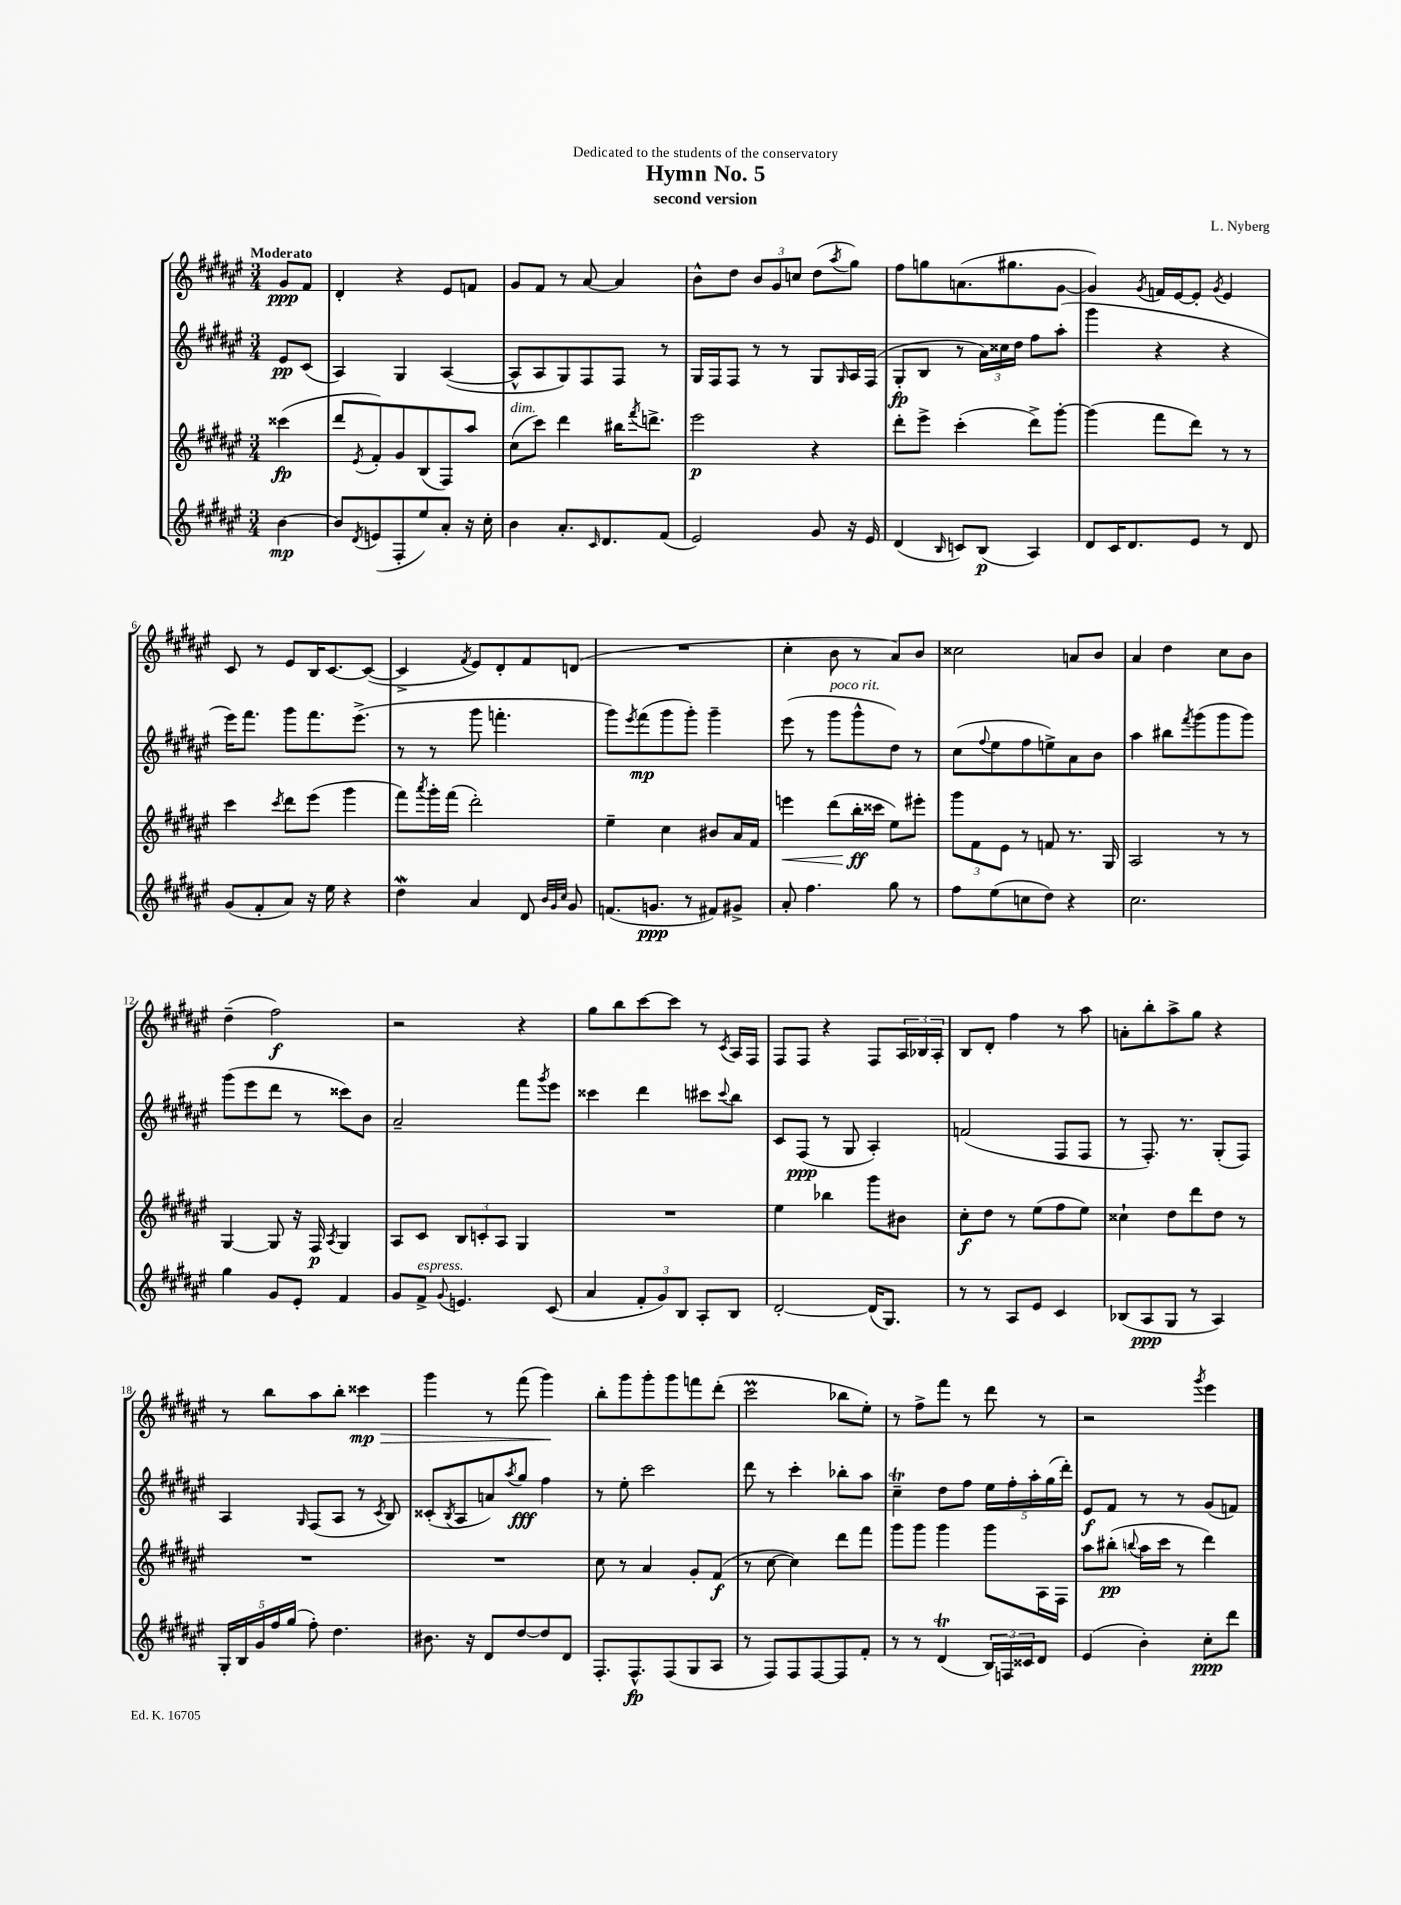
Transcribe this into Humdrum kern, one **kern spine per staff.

**kern	**dynam	**kern	**dynam	**kern	**dynam	**kern	**dynam
*part4	*part4	*part3	*part3	*part2	*part2	*part1	*part1
*staff4	*staff4	*staff3	*staff3	*staff2	*staff2	*staff1	*staff1
*clefG2	*	*clefG2	*	*clefG2	*	*clefG2	*
*k[f#c#g#d#a#e#]	*	*k[f#c#g#d#a#e#]	*	*k[f#c#g#d#a#e#]	*	*k[f#c#g#d#a#e#]	*
*M3/4	*	*M3/4	*	*M3/4	*	*M3/4	*
=	=	=	=	=	=	=	=
!	!	!	!	!	!	!LO:TX:a:B:t=Moderato	!
[4b\	mp	(4ccc##X\	fp	8e#/L	pp	8g#/L	ppp
.	.	.	.	(8c#/J	.	8f#/J	.
=1	=1	=1	=1	=1	=1	=1	=1
8b/L]	.	8ddd#/L	.	4A#/)	.	4d#'/	.
8qd#/	.	8qe#/	.	.	.	.	.
(8en/	.	8f#'/)	.	.	.	.	.
8F#'/	.	8g#/	.	4G#/	.	4r	.
8ee#/)	.	(8B/	.	.	.	.	.
8a#'/J	.	8F#/)	.	([4A#/	.	8e#/L	.
16r	.	8aa#/J	.	.	.	8fn/J	.
16cc#'\	.	.	.	.	.	.	.
=2	=2	=2	=2	=2	=2	=2	=2
!	!	!LO:TX:a:i:t=dim.	!	!	!	!	!
4b\	.	(8cc#\L	.	8A#^^/L]	.	8g#/L	.
.	.	8ccc#\J)	.	8A#/	.	8f#/J	.
8.a#'/L	.	4ddd#\	.	8G#/)	.	8r	.
.	.	.	.	8F#/	.	[8a#/	.
16qqc#/	.	.	.	.	.	.	.
8.d#/	.	.	.	.	.	.	.
.	.	16bb#X\KL	.	8F#/J	.	4a#/]	.
.	.	8qfff#/	.	.	.	.	.
.	.	8.dddn^\J	.	.	.	.	.
(8f#/J	.	.	.	8r	.	.	.
=3	=3	=3	=3	=3	=3	=3	=3
2e#/)	.	2eee#\	p	16G#/LL	.	8b^^\L	.
.	.	.	.	16F#/J	.	.	.
.	.	.	.	8F#/J	.	8dd#\J	.
.	.	.	.	8r	.	12b/L	.
.	.	.	.	.	.	12g#/	.
.	.	.	.	8r	.	.	.
.	.	.	.	.	.	12ccn/J	.
8g#/	.	4r	.	8G#/L	.	(8dd#\L	.
.	.	.	.	16qqG#/	.	8qaa#/	.
16r	.	.	.	16A#/L	.	8gg#\J)	.
16e#/	.	.	.	(16F#/JJ	.	.	.
=4	=4	=4	=4	=4	=4	=4	=4
(4d#/	.	8ddd#'\L	.	8G#'/L	fp	8ff#\L	.
.	.	8eee#^\J	.	8B/J	.	8ggn\	.
16qqB/	.	.	.	.	.	.	.
8cn/L)	.	(4ccc#'\	.	8r	.	(8.an\	.
(8B/J	p	.	.	24a#\LL)	.	.	.
.	.	.	.	24cc##X\	.	.	.
.	.	.	.	.	.	8.gg#X\	.
.	.	.	.	24dd#\JJ	.	.	.
4A#/)	.	8ddd#^\L)	.	8ff#\L	.	.	.
.	.	[8ggg#'\J	.	(8aa#'\J	.	[8g#\J	.
=5	=5	=5	=5	=5	=5	=5	=5
8d#/L	.	(4ggg#\]	.	4ggg#\	.	4g#/])	.
16c#/K	.	.	.	.	.	.	.
8.d#/	.	.	.	.	.	.	.
.	.	.	.	.	.	8qg#/	.
.	.	8fff#\L	.	4r	.	16fn/LL	.
.	.	.	.	.	.	[16e#/J	.
8e#/J	.	8ddd#\J)	.	.	.	8e#'/J]	.
.	.	.	.	.	.	8qg#/	.
8r	.	8r	.	4r	.	4e#/	.
8d#/	.	8r	.	.	.	.	.
!!LO:LB:g=z
=6	=6	=6	=6	=6	=6	=6	=6
(8g#/L	.	4ccc#\	.	16eee#\KL)	.	8c#/	.
.	.	.	.	8.fff#\J	.	.	.
8f#'/	.	.	.	.	.	8r	.
.	.	8qccc#/	.	.	.	.	.
8a#/J)	.	8ddd#\L	.	8ggg#\L	.	8e#/L	.
16r	.	(8eee#\J	.	8.fff#\	.	16B/K	.
16ee#\	.	.	.	.	.	[8.c#/	.
4r	.	4ggg#\	.	.	.	.	.
.	.	.	.	(8.eee#^\J	.	.	.
.	.	.	.	.	.	(8c#/J_	.
=7	=7	=7	=7	=7	=7	=7	=7
4dd#W\	.	8fff#\L)	.	8r	.	4c#^/]	.
.	.	8qaaa#/	.	.	.	.	.
.	.	16ggg#'\L	.	8r	.	.	.
.	.	(16fff#\JJ	.	.	.	.	.
.	.	.	.	.	.	8qf#/	.
4a#/	.	2ddd#'\)	.	8ggg#\	.	8e#/L)	.
.	.	.	.	4.fffn'\	.	8d#'/	.
8d#/	.	.	.	.	.	8f#/	.
32qqb/LLL	.	.	.	.	.	.	.
32qqg#/	.	.	.	.	.	.	.
32qqcc#/JJJ	.	.	.	.	.	.	.
8g#/	.	.	.	.	.	(8dn/J	.
=8	=8	=8	=8	=8	=8	=8	=8
(8.fn/L	.	4ee#~\	.	8ggg#\L)	.	2.r	.
.	.	.	.	8qeee#/	.	.	.
.	.	.	.	(8fff#\	mp	.	.
8.gn/J	ppp	.	.	.	.	.	.
.	.	4cc#\	.	8ggg#\	.	.	.
8r	.	.	.	8ggg#'\J)	.	.	.
8f#X/L)	.	8b#X/L	.	4ggg#~\	.	.	.
8g#X^/J	.	16a#/L	.	.	.	.	.
.	.	16f#/JJ	.	.	.	.	.
=9	=9	=9	=9	=9	=9	=9	=9
!	!	!	!LO:HP:b	!	!	!	!
8a#'/	.	4eeen\	<	(8eee#\	.	4cc#'\	.
4.ff#\	.	.	.	8r	.	.	.
!	!	!	!	!LO:TX:a:i:t=poco rit.	!	!	!
.	.	(8ddd#\L	.	8ggg#\L	.	8b\	.
.	.	16bb'\L	ff	8ggg#^^\	.	8r	.
.	.	16ccc##X\JJ	[	.	.	.	.
8gg#\	.	8ee#\L)	.	8dd#\J)	.	8a#/L)	.
8r	.	8eee#X'\J	.	8r	.	8b/J	.
=10	=10	=10	=10	=10	=10	=10	=10
8ff#\L	.	12ggg#\L	.	(8cc#\L	.	2cc##X\	.
.	.	12f#\	.	.	.	.	.
.	.	.	.	8qqff#/	.	.	.
(8ee#\	.	.	.	8ee#\	.	.	.
.	.	12e#\J	.	.	.	.	.
8ccn\	.	8r	.	8ff#\	.	.	.
8dd#\J)	.	8fn/	.	8een^\)	.	.	.
4r	.	8.r	.	8a#\	.	8an/L	.
.	.	.	.	8b\J	.	8b/J	.
.	.	16G#/	.	.	.	.	.
=11	=11	=11	=11	=11	=11	=11	=11
2.cc#\	.	2A#/	.	4aa#\	.	4a#/	.
.	.	.	.	8bb#X\L	.	4dd#\	.
.	.	.	.	8qfff#/	.	.	.
.	.	.	.	(8ggg#\	.	.	.
.	.	8r	.	8ggg#\	.	8cc#\L	.
.	.	8r	.	8ggg#\J)	.	8b\J	.
!!LO:LB:g=z
=12	=12	=12	=12	=12	=12	=12	=12
4gg#\	.	[4G#/	.	(8ggg#\L	.	(4dd#~\	.
.	.	.	.	8eee#\	.	.	.
8g#/L	.	8G#/]	.	8ddd#\J	.	2ff#\)	f
8e#'/J	.	16r	.	8r	.	.	.
.	.	16F#/	p	.	.	.	.
.	.	8qA#/	.	.	.	.	.
4f#/	.	4G#/	.	8ccc##X\L)	.	.	.
.	.	.	.	8b\J	.	.	.
=13	=13	=13	=13	=13	=13	=13	=13
8g#/L	.	8A#/L	.	2a#~/	.	2r	.
!LO:TX:a:i:t=espress.	!	!	!	!	!	!	!
8f#^/J	.	8c#/J	.	.	.	.	.
8qqg#/	.	.	.	.	.	.	.
4.en/	.	12B/L	.	.	.	.	.
.	.	12cn'/	.	.	.	.	.
.	.	12A#/J	.	.	.	.	.
.	.	4G#/	.	8fff#\L	.	4r	.
.	.	.	.	8qggg#/	.	.	.
(8c#/	.	.	.	8eee#\J	.	.	.
=14	=14	=14	=14	=14	=14	=14	=14
4a#/	.	2.r	.	4ccc##X\	.	8gg#\L	.
.	.	.	.	.	.	8bb\	.
12f#'/L	.	.	.	4ddd#\	.	[8ccc#\	.
12g#/)	.	.	.	.	.	.	.
.	.	.	.	.	.	8ccc#\J]	.
12B/J	.	.	.	.	.	.	.
8A#'/L	.	.	.	8ccc#X\L	.	8r	.
.	.	.	.	8qqccc#/	.	8qc#/	.
8B/J	.	.	.	8bb\J	.	16A#/LL	.
.	.	.	.	.	.	16F#/JJ	.
=15	=15	=15	=15	=15	=15	=15	=15
[2d#'/	.	4ee#\	.	8c#/L	.	8F#/L	.
.	.	.	.	(8F#/J	ppp	8F#/J	.
.	.	4bb-X\	.	8r	.	4r	.
.	.	.	.	8G#/	.	.	.
(16d#/KL]	.	8ggg#\L	.	4A#'/)	.	8F#/L	.
8.G#/J)	.	.	.	.	.	.	.
.	.	8b#X\J	.	.	.	24A#/L	.
.	.	.	.	.	.	24B-X/	.
.	.	.	.	.	.	24A#'/JJ	.
=16	=16	=16	=16	=16	=16	=16	=16
8r	.	8cc#'\L	f	(2fn/	.	8B/L	.
8r	.	8dd#\J	.	.	.	8d#'/J	.
8A#/L	.	8r	.	.	.	4ff#\	.
8e#/J	.	(8ee#\L	.	.	.	.	.
4c#/	.	8ff#\	.	8F#/L	.	8r	.
.	.	8ee#\J)	.	8F#/J	.	8aa#\	.
=17	=17	=17	=17	=17	=17	=17	=17
(8B-X/L	.	4cc##X`\	.	8r	.	8an'\L	.
8A#/	ppp	.	.	8.F#'/)	.	8bb'\	.
8G#/J	.	8dd#\L	.	.	.	8aa#^\	.
.	.	.	.	8.r	.	.	.
8r	.	8ddd#\	.	.	.	8gg#\J	.
4A#/)	.	8dd#\J	.	(8G#'/L	.	4r	.
.	.	8r	.	8F#/J)	.	.	.
!!LO:LB:g=z
=18	=18	=18	=18	=18	=18	=18	=18
20G#'/LL	.	2.r	.	4A#/	.	8r	.
20B/	.	.	.	.	.	.	.
20g#/	.	.	.	.	.	.	.
.	.	.	.	.	.	8bb\L	.
20ff#/	.	.	.	.	.	.	.
(20gg#/JJ	.	.	.	.	.	.	.
.	.	.	.	16qqG#/	.	.	.
8ff#'\)	.	.	.	(8F#/L	.	8aa#\	.
4.dd#\	.	.	.	8A#/J	.	8bb'\J	.
!	!	!	!	!	!	!	!LO:HP:b
.	.	.	.	8r	.	4ccc##X\	> mp
.	.	.	.	8qc#/	.	.	.
.	.	.	.	8B/)	.	.	.
=19	=19	=19	=19	=19	=19	=19	=19
8.b#X\	.	2.r	.	(8c##X'/L	.	4ggg#\	.
.	.	.	.	8qB/	.	.	.
.	.	.	.	8A#/	.	.	.
16r	.	.	.	.	.	.	.
8d#/L	.	.	.	8an/)	.	8r	.
.	.	.	.	8qaa#/	.	.	.
[8dd#/	.	.	.	8gg#/J	fff	(8fff#\	.
8dd#/]	.	.	.	4ff#\	.	4ggg#\)	.
8d#/J	.	.	.	.	.	.	.
.	.	.	.	.	.	.	]
=20	=20	=20	=20	=20	=20	=20	=20
8.F#'/L	.	8cc#\	.	8r	.	8bb'\L	.
.	.	8r	.	8ee#'\	.	8ggg#\	.
8.F#^^/	fp	.	.	.	.	.	.
.	.	4a#/	.	2ccc#\	.	8ggg#'\	.
(8F#/	.	.	.	.	.	8ggg#\	.
8G#/	.	8g#'/L	.	.	.	8fffn\	.
8A#/J	.	(8f#/J	f	.	.	(8ddd#'\J	.
=21	=21	=21	=21	=21	=21	=21	=21
8r	.	8r	.	8ddd#\	.	2ccc#M\	.
8F#/L)	.	[8cc#\	.	8r	.	.	.
8F#/	.	4cc#\])	.	4ccc#'\	.	.	.
[8F#/	.	.	.	.	.	.	.
8F#/]	.	8ddd#\L	.	8bb-X'\L	.	8bb-X\L	.
8f#'/J	.	8fff#\J	.	8aa#\J	.	8ee#'\J)	.
=22	=22	=22	=22	=22	=22	=22	=22
8r	.	8ggg#\L	.	4cc#T~\	.	8r	.
8r	.	8ggg#\J	.	.	.	8ff#^\L	.
(4d#T/	.	4ggg#\	.	8dd#\L	.	8fff#\J	.
.	.	.	.	8ff#\J	.	8r	.
24B/LL)	.	8ggg#\L	.	20ee#\LL	.	8ddd#\	.
24Fn/	.	.	.	.	.	.	.
.	.	.	.	20ff#'\	.	.	.
24c##X/J	.	.	.	.	.	.	.
.	.	.	.	20aa#'\	.	.	.
8d#/J	.	16A#\L	.	.	.	8r	.
.	.	.	.	(20gg#\	.	.	.
.	.	16F#\JJ	.	.	.	.	.
.	.	.	.	20ddd#'\JJ)	.	.	.
=23	=23	=23	=23	=23	=23	=23	=23
(4e#/	.	8aa#\L	.	8e#/L	f	2r	.
.	.	(8bb#X'\J	pp	8f#/J	.	.	.
.	.	8qqbbn/	.	.	.	.	.
4b'\)	.	16aa#\LL	.	8r	.	.	.
.	.	16ccc#\JJ	.	.	.	.	.
.	.	8r	.	8r	.	.	.
.	.	.	.	.	.	8qggg#/	.
8cc#'\L	ppp	4ddd#\)	.	(8g#/L	.	4eee#\	.
8ddd#\J	.	.	.	8fn/J)	.	.	.
==	==	==	==	==	==	==	==
*-	*-	*-	*-	*-	*-	*-	*-
